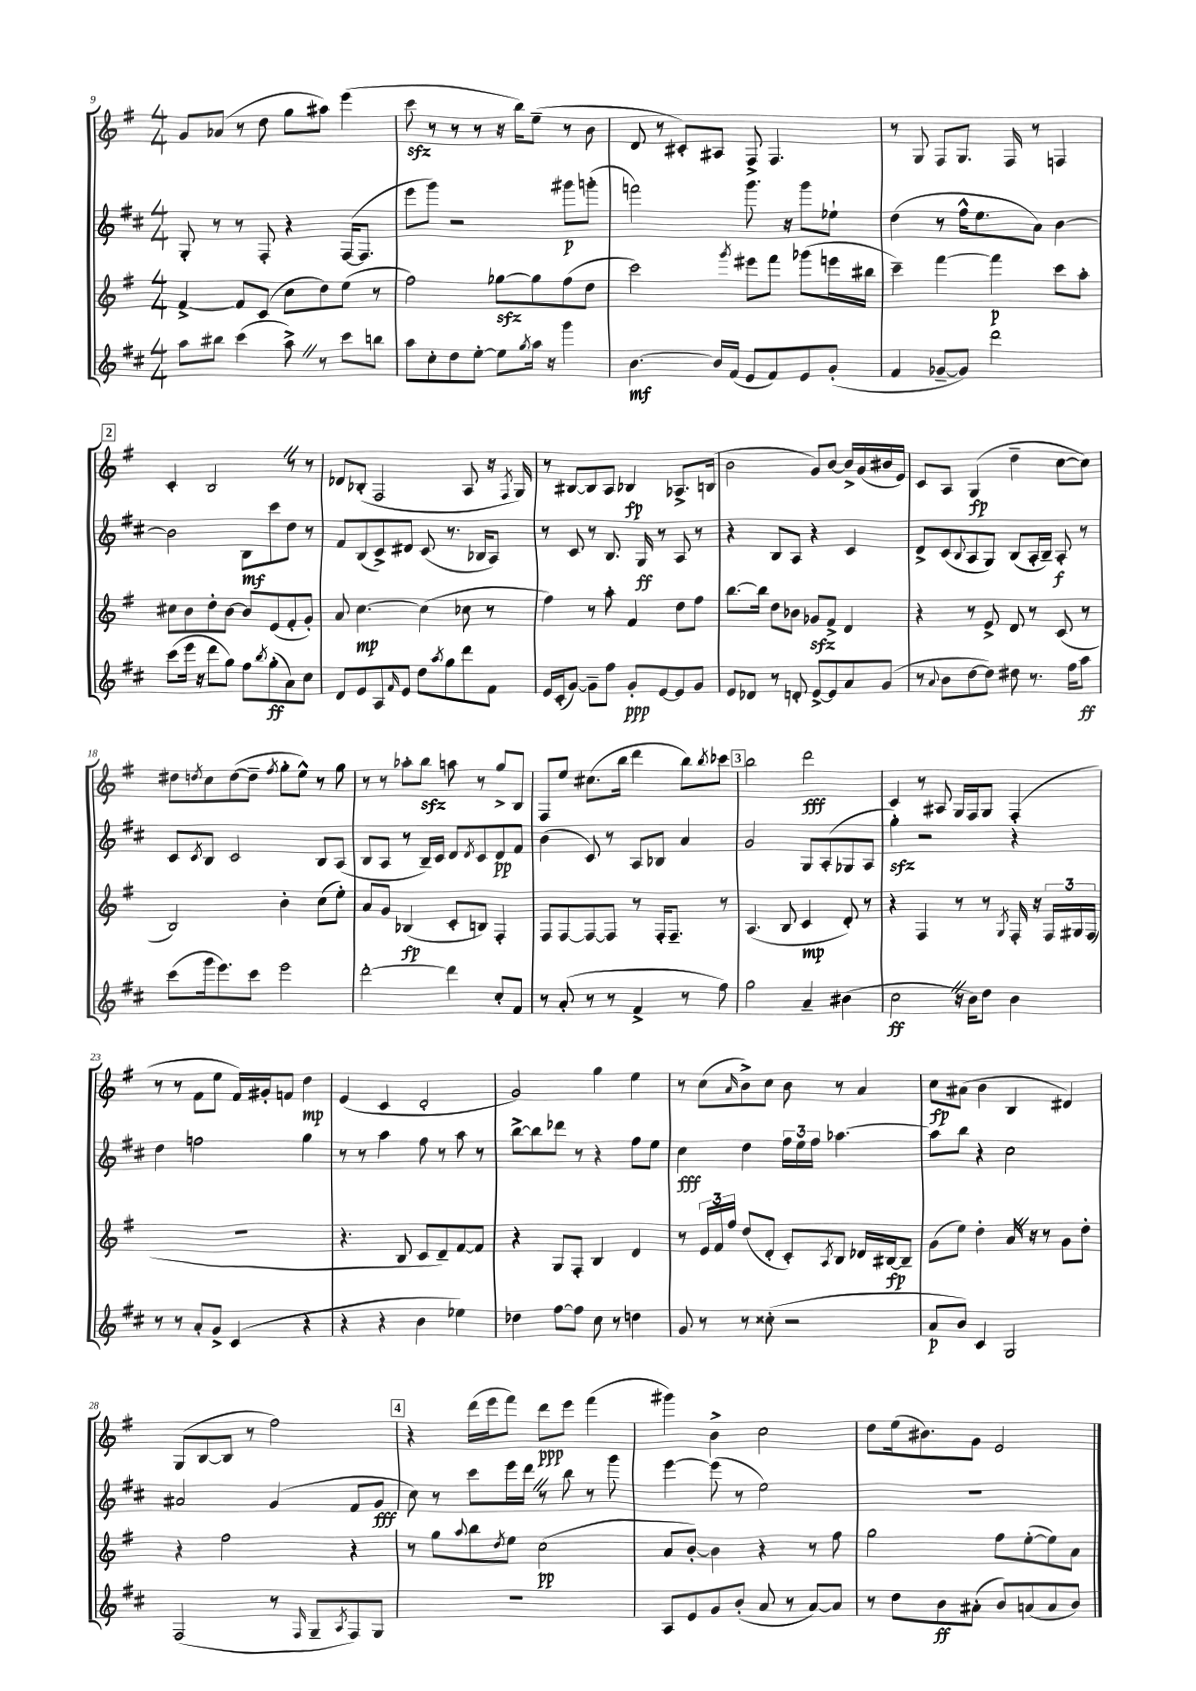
<<
\new StaffGroup <<
\new Staff = "s0" {
    \clef treble \key g \major \numericTimeSignature \time 4/4
    g'8 aes'8( r8 d''8 g''8 ais''8) e'''4( |
    c'''8\sfz r8 r8 r8 r16 b''16) e''8--( r8 b'8 |
    d'8 r8 cis'8-.) ais8 fis8-> fis4. |
    r8 g8 fis8 g8. fis16 r8 f4 |
    \mark \markup { \box "2" } c'4-. b2 \once \override BreathingSign.text = \markup { \musicglyph "scripts.caesura.straight" } \breathe r8 r8 |
    des'8 bes8-.( fis2 a8 r16 \acciaccatura { fis8 } g16) |
    r8 bis8~ bis8 a8 bes4\fp aes8.-> b16( |
    b'2 g'8) b'8~ b'16-> g'16( bis'16 e'16) |
    c'8 a8 g4\fp( d''4-- c''8~ c''8) |
    dis''8 \acciaccatura { d''8 } c''8 d''8~( d''8-- \acciaccatura { fis''8 } g''8-. e''8-^) r8 g''8 |
    r8 r8 aes''8-. b''8\sfz a''8 r8 g''8-> b8 |
    fis8 e''8 cis''8.( b''16 d'''4 b''8) \acciaccatura { b''8 } ces'''8 |
    \mark \markup { \box "3" } b''2 d'''2\fff |
    c'4 r8 ais8 g16 fis16 g8 fis4-.( |
    r8 r8 fis'8 e''8 fis'16) gis'16-. f'8 d''4\mp |
    e'4( c'4 d'2-. |
    g'2) g''4 e''4 |
    r8 c''8( \grace { a'16 } b'8->) c''8 b'8 r8 a'4 |
    c''8\fp ais'8( b'4 b4 dis'4) |
    g8( b8~ b8 r8 fis''2) |
    \mark \markup { \box "4" } r4 d'''16( e'''16 fis'''8) d'''8\ppp e'''8 fis'''4( |
    gis'''4) b'4-> c''2 |
    d''8 e''16( bis'8.) g'8 e'2 \bar "|." |
}
\new Staff = "s1" {
    \clef treble \key d \major \numericTimeSignature \time 4/4
    g8-. r8 r8 fis8-. r4 fis16~( fis8. |
    e'''8 g'''8) r2 gis'''8\p g'''8-.( |
    f'''2) g'''8. r16 g'''8 ees''8-! |
    d''4( r8 fis''16-^ e''8. a'8) b'4~ |
    \mark \markup { \box "2" } b'2 b8\mf cis'''8 d''8 r8 |
    fis'8 b8( cis'8->) dis'8 cis'8( r8. bes16 a8) |
    r8 cis'8 r8 b8. g16\ff r8 a8 r8 |
    r4 b8 a8 r4 cis'4 |
    d'8-> cis'8( \appoggiatura { b8 } a8 g8) b8( a16-. b16--) a8-.\f r8 |
    cis'8 \acciaccatura { cis'8 } b8 cis'2 b8 a8( |
    b8 a8 r8 b16--) cis'16 d'8 \acciaccatura { d'8 } cis'8 d'8\pp fis'8 |
    b'4( cis'8) r8 a8 bes8 a'4 |
    \mark \markup { \box "3" } g'2 g8 a8-.( ges8 a8 |
    g''4-.\sfz) r2 r4 |
    d''4 f''2 g''4 |
    r8 r8 a''4 fis''8 r8 a''8 r8 |
    b''8~-> b''8 des'''8 r8 r4 fis''8 e''8 |
    cis''4\fff d''4 \tuplet 3/2 { fis''16 e''16 fis''16 } aes''4.~ |
    aes''8 b''8 r4 cis''2 |
    ais'2 g'4( fis'8 g'8\fff |
    \mark \markup { \box "4" } cis''8) r8 cis'''8 e'''16 d'''16 \once \override BreathingSign.text = \markup { \musicglyph "scripts.caesura.straight" } \breathe r8 b''8 r8 g'''8 |
    e'''4~ e'''8( r8 e''2) |
    R1 \bar "|." |
}
\new Staff = "s2" {
    \clef treble \key g \major \numericTimeSignature \time 4/4
    fis'4~-> fis'8 c'8( c''8 d''8) e''8( r8 |
    fis''2) ges''8~\sfz ges''8 fis''8( d''8 |
    c'''2) \acciaccatura { g'''8 } eis'''8 fis'''8 ges'''8( e'''16 bis''16 |
    c'''4--) fis'''4~ fis'''4\p c'''8 a''8-. |
    \mark \markup { \box "2" } cis''8 b'8 d''8-. b'8~ b'8 e'8( fis'8-. g'8-.) |
    a'8 c''4.~\mp c''4( ces''8 r8 |
    fis''4) r8 a''8-. fis'4 d''8 fis''8 |
    b''8.~ b''16 d''8 bes'8 ges'8\sfz fis'8-> d'4 |
    r4 r8 e'8-> d'8 r8 c'8( r8 |
    b2) b'4-. c''8( e''8-.) |
    a'8 g'8 bes4\fp( c'8-. b8) fis4-. |
    fis8 fis8~ fis8~ fis8 r8 fis16-. fis8.-- r8 |
    \mark \markup { \box "3" } a4.( b8 c'4\mp d'8-.) r8 |
    r4 fis4 r8 r8 \acciaccatura { g8 } fis16-. r16 \tuplet 3/2 { fis16 gis16 fis16( } |
    R1 |
    r4. b8 c'8 d'8--) fis'8~ fis'8 |
    r4 g8 fis8-. b4 d'4 |
    r8 \tuplet 3/2 { e'16 fis'16 fis''16 } d''8( d'8-. c'8-.) \acciaccatura { a8 } b8 des'16 bis16~\fp bis8-- |
    g'8( e''8) d''4-. a'16 \once \override BreathingSign.text = \markup { \musicglyph "scripts.caesura.straight" } \breathe r16 r8 g'8 d''8-. |
    r4 fis''2 r4 |
    \mark \markup { \box "4" } r8 g''8 \appoggiatura { a''8 } b''8 \acciaccatura { d''8 } e''8 c''2\pp( |
    a'8 b'8~-.) b'4 r4 r8 fis''8 |
    g''2 fis''8 e''8~-.( e''8) a'8 \bar "|." |
}
\new Staff = "s3" {
    \clef treble \key d \major \numericTimeSignature \time 4/4
    a''8 bis''8 cis'''4( a''8->) \once \override BreathingSign.text = \markup { \musicglyph "scripts.caesura.straight" } \breathe r8 cis'''8 b''8 |
    a''8 cis''8-. d''8 e''8~-. e''8 \acciaccatura { g''8 } a''16 r16 g'''4 |
    b'4.~\mf b'16 fis'16( e'8 fis'8) e'8 g'8-.( |
    fis'4 ges'8~-- ges'8) d'''2 |
    \mark \markup { \box "2" } cis'''8( e'''16 r16 d'''8 g''8) fis''8 \acciaccatura { b''8 } g''8-.\ff( a'8) cis''8 |
    d'8 e'8 a8 \grace { fis'16 } e'8 d''8 \acciaccatura { a''8 } g''8 d'''8 fis'8 |
    e'16 cis'16-.( g'8~) g'8-- fis''8 g'8-.\ppp e'8~ e'8 g'8 |
    e'8 des'8 r8 d'8-. e'8~-> e'8 a'8 g'8( |
    r8 \appoggiatura { a'8 } b'8 d''8~ d''8) dis''8 r8. fis''16 a''8\ff |
    cis'''8( g'''16 e'''8.) cis'''8 e'''2 |
    d'''2~-. d'''4 cis''8-. fis'8 |
    r8 a'8-.( r8 r8 fis'4-> r8 fis''8) |
    \mark \markup { \box "3" } g''2 a'4-- bis'4( |
    cis''2\ff \once \override BreathingSign.text = \markup { \musicglyph "scripts.caesura.straight" } \breathe r16 b'16) d''8 b'4 |
    r8 r8 a'8-. g'8-> cis'4( r4 |
    r4 r4 b'4 ees''4) |
    des''4 fis''8~ fis''8 cis''8 r8 d''4 |
    g'8 r8 r8 cisis''8-.( r2 |
    a'8\p b'8) cis'4 g2 |
    fis2( r8 \grace { fis16 } g8-- \acciaccatura { a8 } fis8) g8 |
    \mark \markup { \box "4" } R1 |
    a8 e'8 g'8 b'8-.( a'8 r8 a'8~) a'8 |
    r8 d''8 b'8\ff ais'8-.( b'8) a'8( a'8 b'8) \bar "|." |
}
>>
>>
\layout { \context { \Score currentBarNumber = #9 } }
